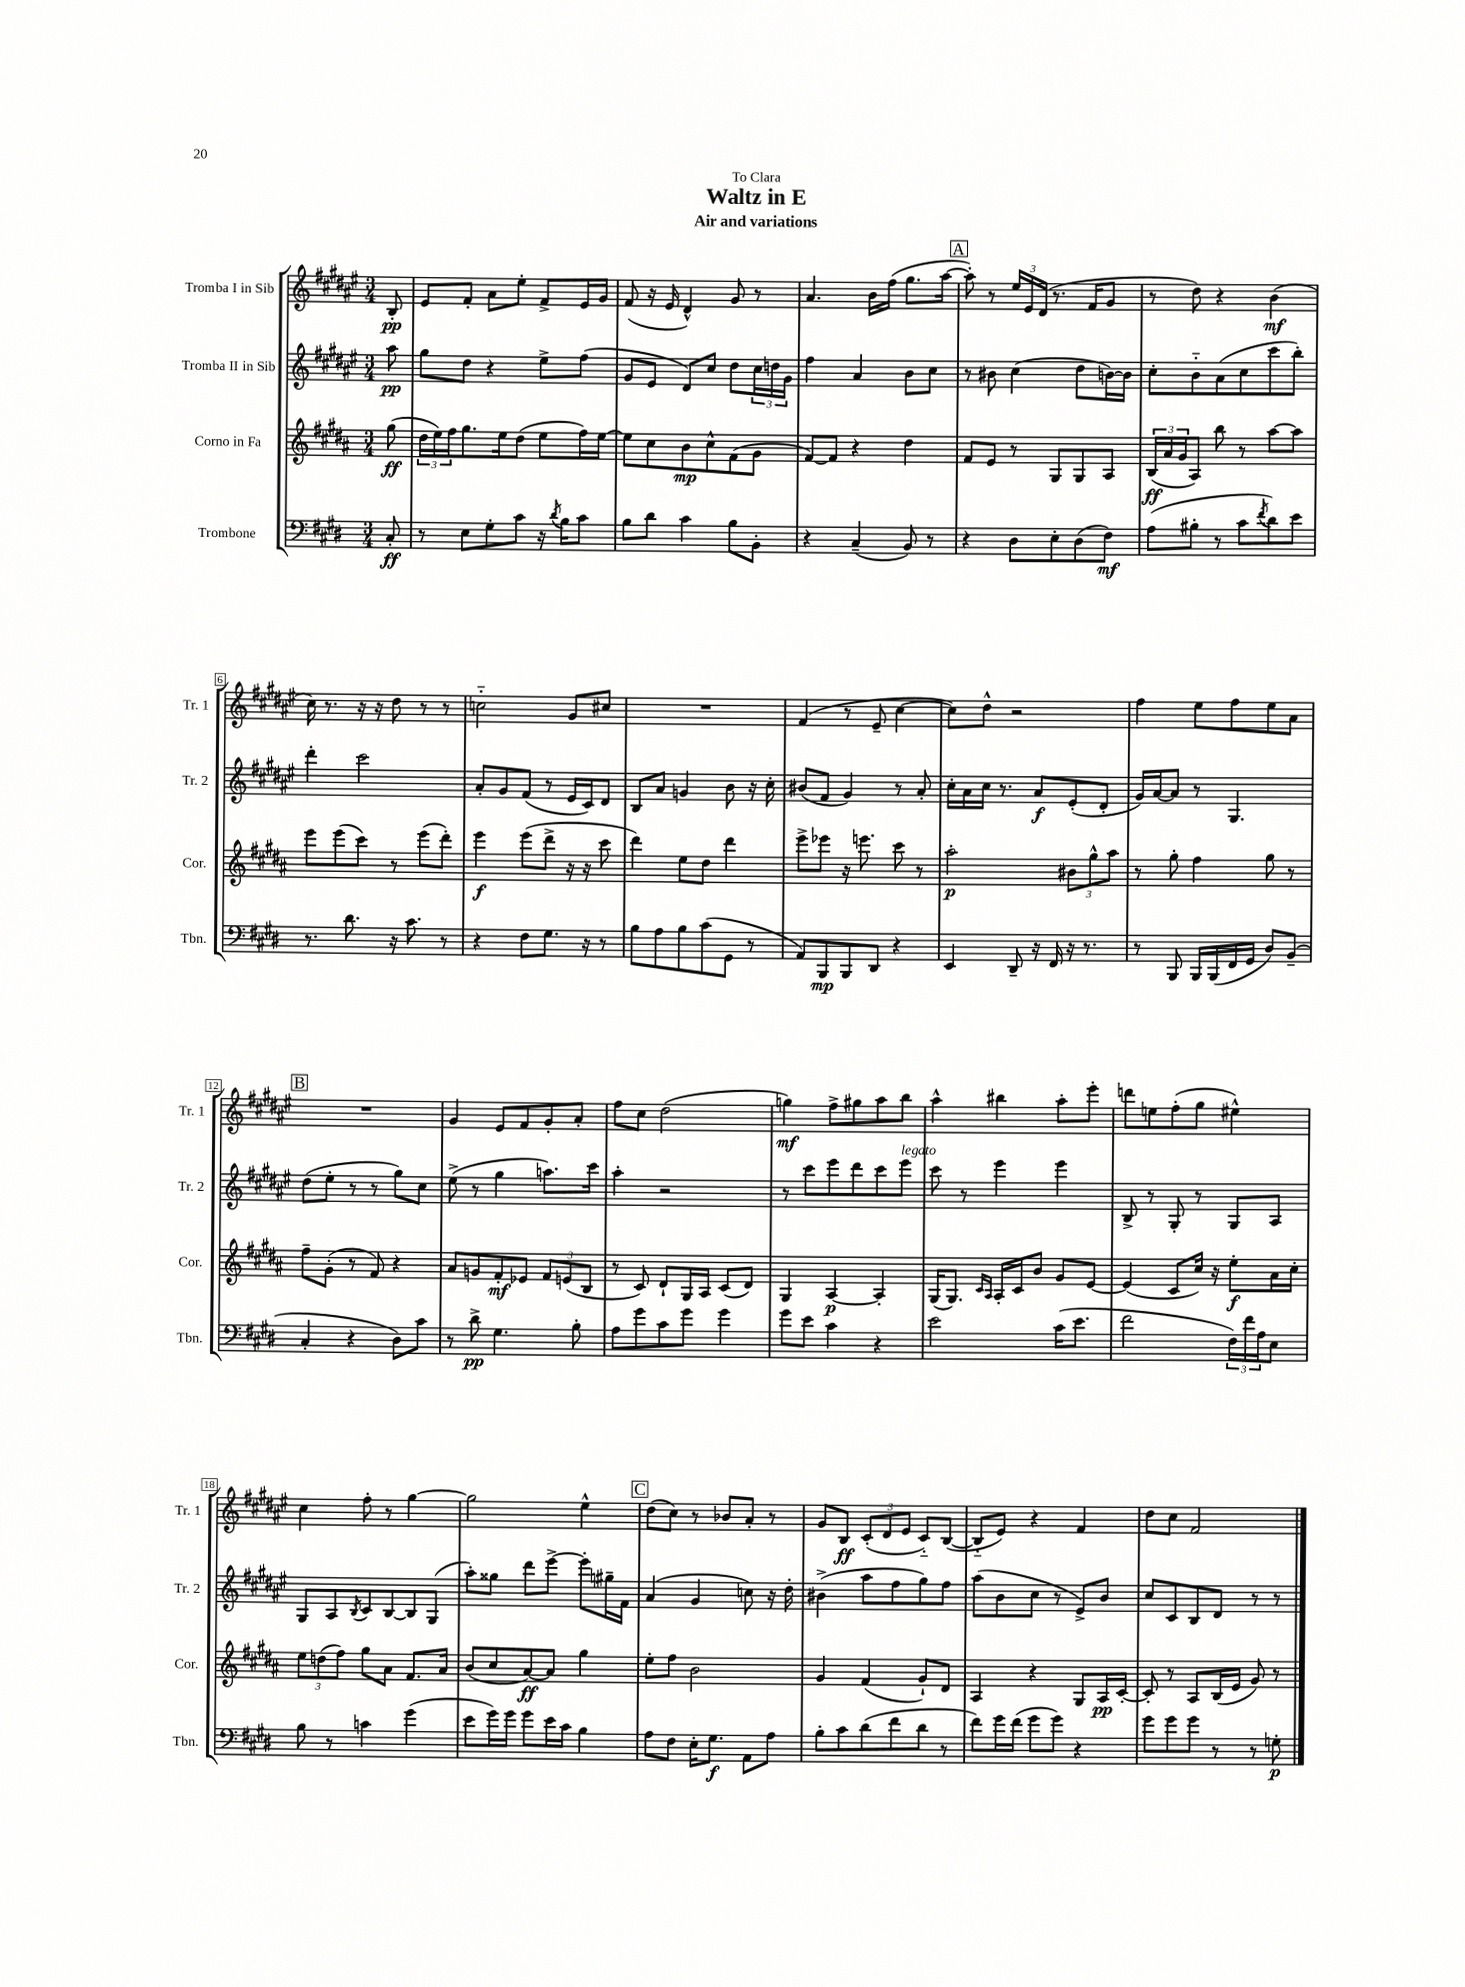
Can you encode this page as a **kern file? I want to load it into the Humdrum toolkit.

**kern	**dynam	**kern	**dynam	**kern	**dynam	**kern	**dynam
*part4	*part4	*part3	*part3	*part2	*part2	*part1	*part1
*staff4	*staff4	*staff3	*staff3	*staff2	*staff2	*staff1	*staff1
*I"Trombone	*	*I"Corno in Fa	*	*I"Tromba II in Sib	*	*I"Tromba I in Sib	*
*I'Tbn.	*	*I'Cor.	*	*I'Tr. 2	*	*I'Tr. 1	*
*clefF4	*	*clefG2	*	*clefG2	*	*clefG2	*
*k[f#c#g#d#]	*	*k[f#c#g#d#a#]	*	*k[f#c#g#d#a#e#]	*	*k[f#c#g#d#a#e#]	*
*M3/4	*	*M3/4	*	*M3/4	*	*M3/4	*
=	=	=	=	=	=	=	=
8C#'/	ff	(8gg#\	ff	8aa#\	pp	8B'/	pp
=1	=1	=1	=1	=1	=1	=1	=1
8r	.	24dd#\LL	.	8gg#\L	.	8e#/L	.
.	.	24ee\)	.	.	.	.	.
.	.	24ff#\J	.	.	.	.	.
8E\L	.	8.gg#\	.	8dd#\J	.	8f#'/J	.
8G#'\	.	.	.	4r	.	8a#\L	.
.	.	16ee\k	.	.	.	.	.
8c#\J	.	(8dd#\J	.	.	.	8ee#'\J	.
16r	.	8ee\L	.	8ee#^\L	.	8f#^/L	.
8qd#/	.	.	.	.	.	.	.
16B\KL	.	.	.	.	.	.	.
8c#\J	.	16ff#\L)	.	(8ff#\J	.	16e#/L	.
.	.	[16ee\JJ	.	.	.	16g#/JJ	.
=2	=2	=2	=2	=2	=2	=2	=2
8B\L	.	8ee\L]	.	8g#/L	.	(8f#/	.
8d#\J	.	8cc#\	.	8e#/J	.	16r	.
.	.	.	.	.	.	16e#/	.
4c#\	.	8b\	mp	8d#/L)	.	4d#^^/)	.
.	.	8cc#^^\	.	8cc#/J	.	.	.
8B\L	.	(8f#\	.	8dd#\L	.	8g#/	.
8BB'\J	.	8g#\J	.	24cc#\L	.	8r	.
.	.	.	.	24ddn\	.	.	.
.	.	.	.	24g#\JJ	.	.	.
=3	=3	=3	=3	=3	=3	=3	=3
4r	.	[8f#/L)	.	4ff#\	.	4.a#/	.
.	.	8f#/J]	.	.	.	.	.
(4C#~/	.	4r	.	4a#/	.	.	.
.	.	.	.	.	.	16b\LL	.
.	.	.	.	.	.	(16ff#\JJ	.
8BB/)	.	4dd#\	.	8b\L	.	8.gg#\L	.
8r	.	.	.	8cc#\J	.	.	.
.	.	.	.	.	.	[16aa#\Jk	.
!!LO:REH:place=s1:t=A
=4	=4	=4	=4	=4	=4	=4	=4
4r	.	8f#/L	.	8r	.	8aa#'\])	.
.	.	8e/J	.	8b#X\	.	8r	.
8D#\L	.	8r	.	(4cc#\	.	24ee#/LL	.
.	.	.	.	.	.	24e#/	.
.	.	.	.	.	.	(24d#/JJ	.
8E'\	.	8G#/L	.	.	.	8.r	.
(8D#\	.	8G#/	.	8dd#\L	.	.	.
.	.	.	.	.	.	16f#/KL	.
8F#\J)	mf	8A#/J	.	[16bn\L)	.	8g#/J	.
.	.	.	.	16b\JJ]	.	.	.
=5	=5	=5	=5	=5	=5	=5	=5
(8A\L	.	(24B/LL	ff	8cc#'\L	.	8r	.
.	.	24a#/	.	.	.	.	.
.	.	24g#/J	.	.	.	.	.
8B#X'\J	.	8A#/J)	.	8b\	.	8dd#\)	.
8r	.	8bb\	.	(8a#\	.	4r	.
8c#\L	.	8r	.	8cc#\	.	.	.
8qf#/	.	.	.	.	.	.	.
8d#\)	.	[8aa#\L	.	8ccc#\	.	(4b\	mf
8e\J	.	8aa#\J]	.	8bb'\J)	.	.	.
!!LO:LB:g=z
=6	=6	=6	=6	=6	=6	=6	=6
8.r	.	8eee\L	.	4ddd#'\	.	16cc#\)	.
.	.	.	.	.	.	8.r	.
.	.	(8eee\	.	.	.	.	.
8.d#\	.	.	.	.	.	.	.
.	.	8ccc#\J)	.	2ccc#\	.	16r	.
.	.	.	.	.	.	16r	.
16r	.	8r	.	.	.	8dd#\	.
8.c#\	.	.	.	.	.	.	.
.	.	(8eee\L	.	.	.	8r	.
8r	.	8ddd#'\J)	.	.	.	8r	.
=7	=7	=7	=7	=7	=7	=7	=7
4r	.	4eee\	f	8a#'/L	.	2ccn\	.
.	.	.	.	8g#/	.	.	.
8F#\L	.	(8eee\L	.	(8f#/J	.	.	.
8.G#\J	.	8ddd#^\J	.	8r	.	.	.
.	.	16r	.	16e#/LL	.	8g#/L	.
16r	.	16r	.	16c#/J)	.	.	.
8r	.	8ccc#\	.	8d#/J	.	8cc#X/J	.
=8	=8	=8	=8	=8	=8	=8	=8
8B\L	.	4ddd#\)	.	8B/L	.	2.r	.
8A\	.	.	.	8a#/J	.	.	.
8B\	.	8ee\L	.	4gn/	.	.	.
(8c#\	.	8dd#\J	.	.	.	.	.
8GG#\J	.	4ddd#\	.	8b\	.	.	.
8r	.	.	.	16r	.	.	.
.	.	.	.	16cc#'\	.	.	.
=9	=9	=9	=9	=9	=9	=9	=9
8AA/L)	.	8eee^\L	.	(8b#X/L	.	(4f#/	.
8BBB/	mp	8eee-X\J	.	8f#/J	.	.	.
8BBB/	.	16r	.	4g#/)	.	8r	.
.	.	8.eeen\	.	.	.	.	.
8DD#/J	.	.	.	.	.	8e#~/	.
4r	.	8ccc#\	.	8r	.	[4cc#\	.
.	.	8r	.	8a#'/	.	.	.
=10	=10	=10	=10	=10	=10	=10	=10
4EE/	.	2aa#'\	p	16cc#'\LL	.	8cc#\L])	.
.	.	.	.	16a#\	.	.	.
.	.	.	.	16cc#\JJ	.	8dd#^^\J	.
.	.	.	.	8.r	.	.	.
8DD#~/	.	.	.	.	.	2r	.
16r	.	.	.	8a#/L	f	.	.
16FF#/	.	.	.	.	.	.	.
16r	.	12b#X\L	.	(8e#'/	.	.	.
8.r	.	.	.	.	.	.	.
.	.	12gg#^^\	.	.	.	.	.
.	.	.	.	8d#'/J	.	.	.
.	.	12aa#\J	.	.	.	.	.
=11	=11	=11	=11	=11	=11	=11	=11
8r	.	8r	.	16g#/LL)	.	4ff#\	.
.	.	.	.	[16a#/J	.	.	.
8BBB/	.	8gg#'\	.	8a#/J]	.	.	.
16BBB/LL	.	4ff#\	.	8r	.	8ee#\L	.
(16BBB/	.	.	.	.	.	.	.
16FF#/	.	.	.	4.G#/	.	8ff#\	.
16GG#/JJ	.	.	.	.	.	.	.
8D#/L)	.	8gg#\	.	.	.	8ee#\	.
(8BB~/J	.	8r	.	.	.	8a#\J	.
!!LO:LB:g=z
!!LO:REH:place=s1:t=B
=12	=12	=12	=12	=12	=12	=12	=12
4C#'/	.	8ff#~\L	.	(8dd#\L	.	2.r	.
.	.	(8g#'\J	.	8ee#'\J	.	.	.
4r	.	8r	.	8r	.	.	.
.	.	8f#/)	.	8r	.	.	.
8D#\L)	.	4r	.	8gg#\L)	.	.	.
8c#\J	.	.	.	8cc#\J	.	.	.
=13	=13	=13	=13	=13	=13	=13	=13
8r	.	8a#/L	.	(8ee#^\	.	4g#/	.
8d#^\	pp	8gn/	.	8r	.	.	.
4.G#\	.	8f#'/	mf	4gg#\	.	8e#/L	.
.	.	8e-X/J	.	.	.	8f#/	.
.	.	12f#/L	.	8.aan\L)	.	8g#'/	.
.	.	(12en/	.	.	.	.	.
8B'\	.	.	.	.	.	8a#'/J	.
.	.	12B/J	.	.	.	.	.
.	.	.	.	16ccc#\Jk	.	.	.
=14	=14	=14	=14	=14	=14	=14	=14
8A\L	.	8r	.	4aa#'\	.	8ff#\L	.
8g#\	.	8c#/)	.	.	.	8cc#\J	.
8c#\	.	8d#`/L	.	2r	.	(2dd#\	.
8g#\J	.	16G#/L	.	.	.	.	.
.	.	16A#/JJ	.	.	.	.	.
4g#\	.	(8c#/L	.	.	.	.	.
.	.	8d#/J)	.	.	.	.	.
=15	=15	=15	=15	=15	=15	=15	=15
8g#\L	.	4G#/	.	8r	.	4ggn\)	mf
8e\J	.	.	.	8ccc#\L	.	.	.
4c#\	.	[4A#/	p	8eee#\	.	8ff#^\L	.
.	.	.	.	8ddd#\	.	8gg#X\	.
4r	.	4A#'/]	.	8ccc#\	.	8aa#\	.
!	!	!	!	!LO:TX:a:i:t=legato	!	!	!
.	.	.	.	8eee#\J	.	8bb\J	.
=16	=16	=16	=16	=16	=16	=16	=16
2e\	.	(16G#/KL	.	8ccc#\	.	4aa#^^\	.
.	.	8.G#/J)	.	.	.	.	.
.	.	.	.	8r	.	.	.
.	.	16qqc#/LL	.	.	.	.	.
.	.	16qqA#/JJ	.	.	.	.	.
.	.	16A#'/LL	.	4eee#\	.	4bb#X\	.
.	.	16c#/J	.	.	.	.	.
.	.	8b/J	.	.	.	.	.
(16c#\KL	.	8g#/L	.	4eee#\	.	8aa#'\L	.
8.e\J	.	.	.	.	.	.	.
.	.	[8e/J	.	.	.	8eee#'\J	.
=17	=17	=17	=17	=17	=17	=17	=17
2f#\	.	(4e/]	.	8B^/	.	8dddn\L	.
.	.	.	.	8r	.	8een\	.
.	.	8c#/L	.	8G#'/	.	(8ff#'\	.
.	.	16cc#/Jk)	.	8r	.	8gg#\J	.
.	.	16r	.	.	.	.	.
24F#\LL)	.	8ee'\L	f	8G#/L	.	4ee#X^^\)	.
24f#\	.	.	.	.	.	.	.
24A\J	.	.	.	.	.	.	.
8E\J	.	16a#\L	.	8A#/J	.	.	.
.	.	16cc#'\JJ	.	.	.	.	.
!!LO:LB:g=z
=18	=18	=18	=18	=18	=18	=18	=18
8B\	.	12ee\L	.	8G#/L	.	4cc#\	.
.	.	(12ddn\	.	.	.	.	.
8r	.	.	.	8A#/	.	.	.
.	.	12ff#\J)	.	.	.	.	.
.	.	.	.	8qB/	.	.	.
4cn\	.	8gg#\L	.	8c#/	.	8ff#'\	.
.	.	8a#\J	.	[8B/	.	8r	.
(4g#\	.	8.f#/L	.	8B/]	.	[4gg#\	.
.	.	.	.	(8G#/J	.	.	.
.	.	16a#/Jk	.	.	.	.	.
=19	=19	=19	=19	=19	=19	=19	=19
8e\L	.	(8b/L	.	8aa#'\L)	.	2gg#\]	.
16g#\L)	.	8cc#/	.	8gg##X\J	.	.	.
16g#\JJ	.	.	.	.	.	.	.
8g#\L	.	[8a#/)	ff	8ddd#\L	.	.	.
16e\L	.	8a#/J]	.	[8eee#^\J	.	.	.
16c#\JJ	.	.	.	.	.	.	.
4B\	.	4gg#\	.	8eee#'\L]	.	4ee#^^\	.
.	.	.	.	16gg#X~\L	.	.	.
.	.	.	.	16f#\JJ	.	.	.
!!LO:REH:place=s1:t=C
=20	=20	=20	=20	=20	=20	=20	=20
8A\L	.	8ee'\L	.	(4a#/	.	(8dd#\L	.
8F#\J	.	8ff#\J	.	.	.	8cc#\J)	.
16E'\KL	.	2b\	.	4g#/	.	8r	.
8.G#\J	f	.	.	.	.	.	.
.	.	.	.	.	.	8b-X/L	.
8AA\L	.	.	.	8ccn\)	.	8a#'/J	.
8A\J	.	.	.	16r	.	8r	.
.	.	.	.	16dd#'\	.	.	.
=21	=21	=21	=21	=21	=21	=21	=21
8B'\L	.	4g#/	.	(4b#X^\	.	8g#/L	.
8c#\	.	.	.	.	.	8B/J	ff
(8d#\	.	(4f#/	.	8aa#\L	.	(12c#'/L	.
.	.	.	.	.	.	12d#/	.
8f#\	.	.	.	8ff#\	.	.	.
.	.	.	.	.	.	12e#/J	.
8d#\J	.	8g#`/L)	.	8gg#\)	.	8c#/L)	.
8r	.	8d#/J	.	8ff#\J	.	([8B/J	.
=22	=22	=22	=22	=22	=22	=22	=22
8f#\L)	.	4A#/	.	(8aa#\L	.	8B/L]	.
16g#\L	.	.	.	8b\	.	8e#/J)	.
(16f#\JJ	.	.	.	.	.	.	.
8g#\L	.	4r	.	8cc#\J	.	4r	.
8g#\J)	.	.	.	8r	.	.	.
4r	.	8G#/L	.	8e#^/L)	.	4f#/	.
.	.	16A#/L	pp	8b/J	.	.	.
.	.	[16c#'/JJ	.	.	.	.	.
=23	=23	=23	=23	=23	=23	=23	=23
8g#\L	.	8c#'/]	.	8cc#/L	.	8dd#\L	.
8g#\	.	8r	.	8c#/	.	8cc#\J	.
8g#\J	.	8A#/L	.	8B/	.	2f#/	.
8r	.	(16B/L	.	8d#/J	.	.	.
.	.	16e/JJ	.	.	.	.	.
8r	.	8g#/)	.	8r	.	.	.
8Gn'\	p	8r	.	8r	.	.	.
==	==	==	==	==	==	==	==
*-	*-	*-	*-	*-	*-	*-	*-
